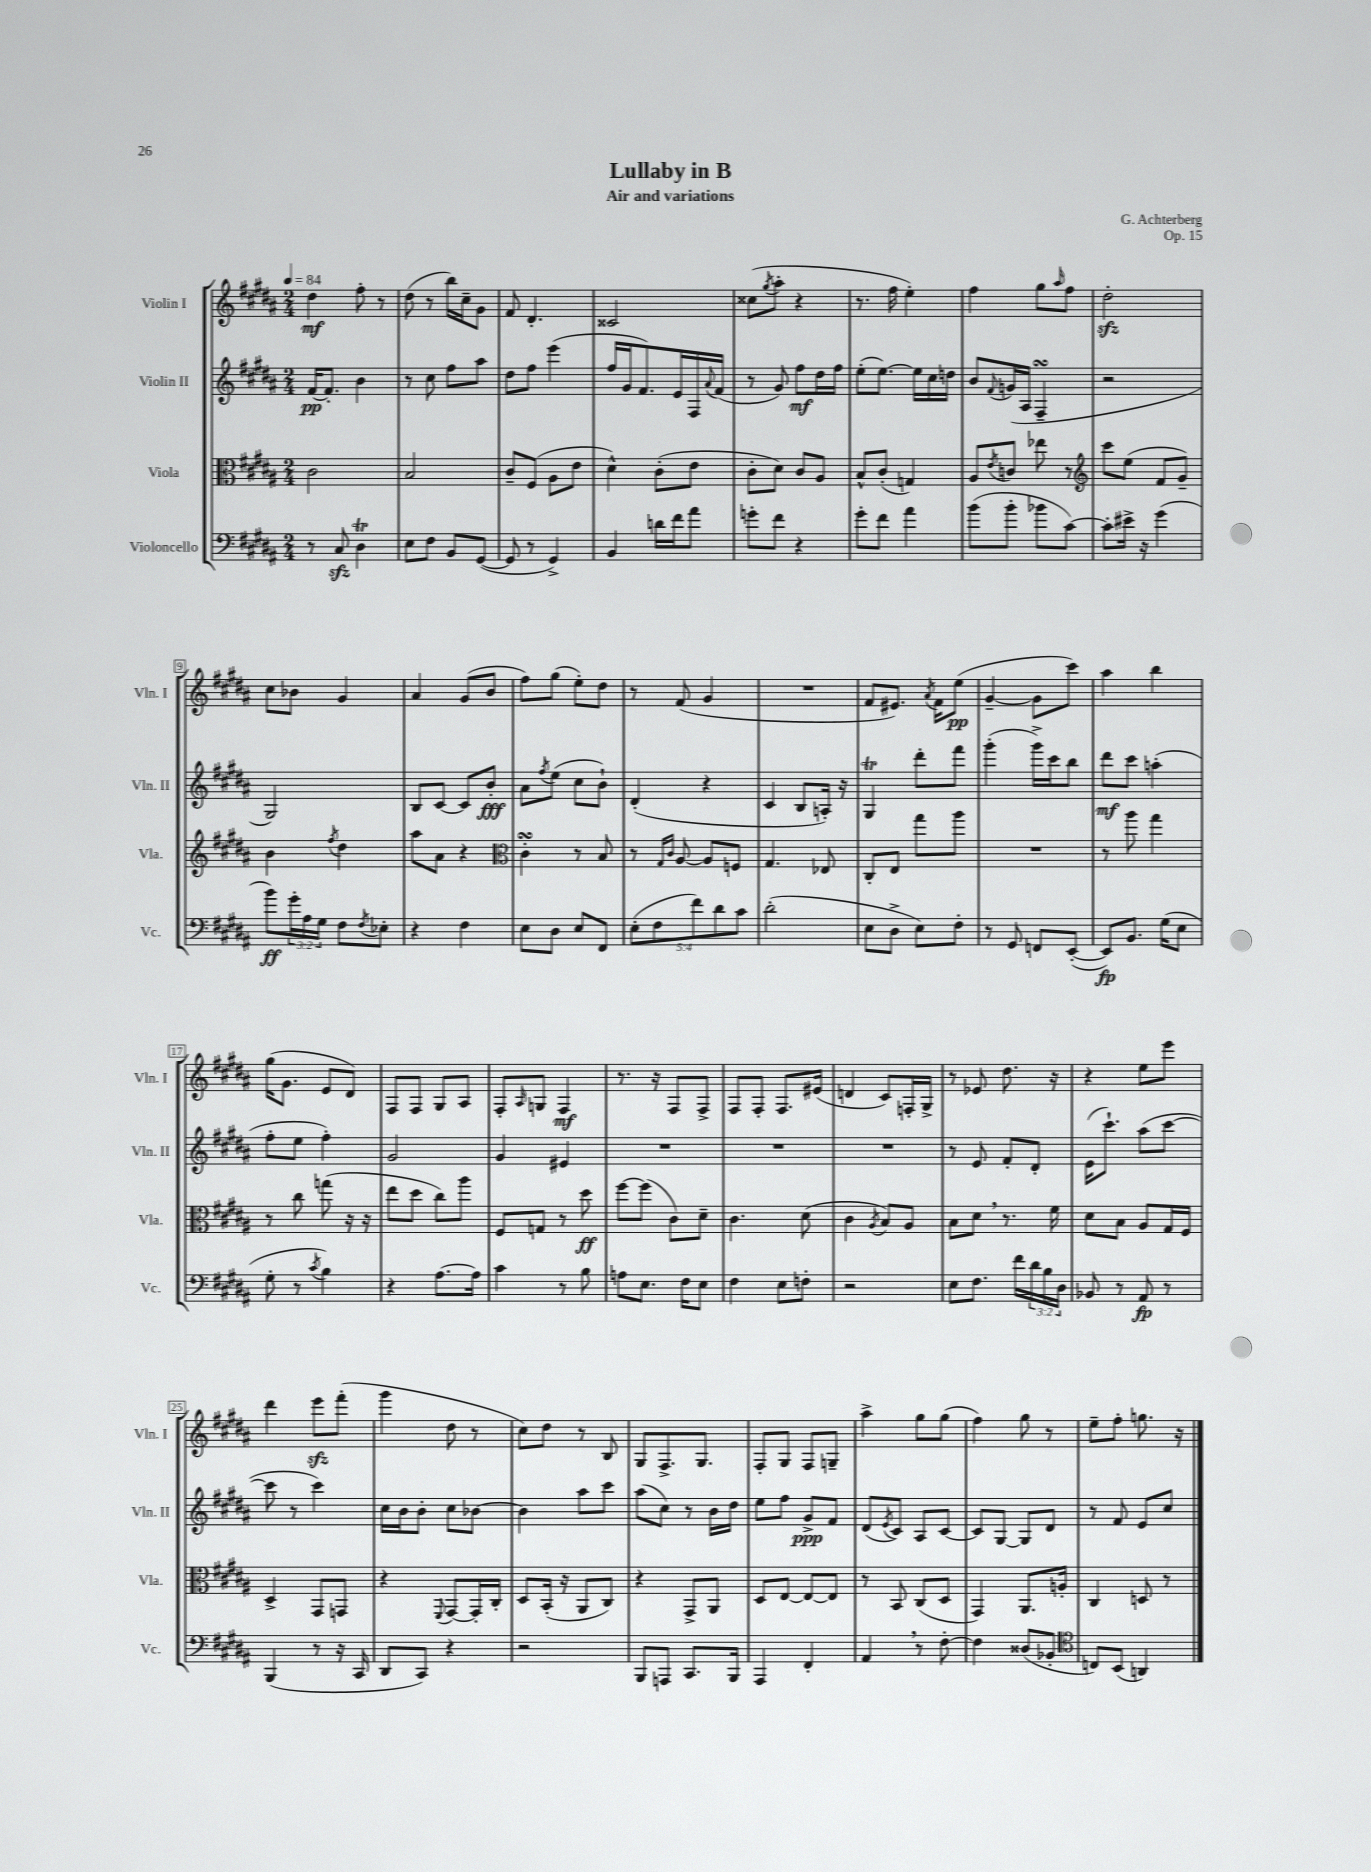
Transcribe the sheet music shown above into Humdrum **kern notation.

**kern	**dynam	**kern	**dynam	**kern	**dynam	**kern	**dynam
*part4	*part4	*part3	*part3	*part2	*part2	*part1	*part1
*staff4	*staff4	*staff3	*staff3	*staff2	*staff2	*staff1	*staff1
*I"Violoncello	*	*I"Viola	*	*I"Violin II	*	*I"Violin I	*
*I'Vc.	*	*I'Vla.	*	*I'Vln. II	*	*I'Vln. I	*
*clefF4	*	*clefC3	*	*clefG2	*	*clefG2	*
*k[f#c#g#d#a#]	*	*k[f#c#g#d#a#]	*	*k[f#c#g#d#a#]	*	*k[f#c#g#d#a#]	*
*M2/4	*	*M2/4	*	*M2/4	*	*M2/4	*
*MM84	*	*MM84	*	*MM84	*	*MM84	*
=1	=1	=1	=1	=1	=1	=1	=1
8r	.	2c#\	.	[16f#/KL	pp	4dd#\	mf
.	.	.	.	8.f#'/J]	.	.	.
8C#zz/	.	.	.	.	.	.	.
4D#t\	.	.	.	4b\	.	8ff#'\	.
.	.	.	.	.	.	8r	.
=2	=2	=2	=2	=2	=2	=2	=2
8E\L	.	2B/	.	8r	.	(8dd#\	.
8F#\J	.	.	.	8cc#\	.	8r	.
8BB/L	.	.	.	8ff#\L	.	16bb\LL)	.
.	.	.	.	.	.	16cc#~\J	.
([8GG#/J	.	.	.	8aa#\J	.	8g#\J	.
=3	=3	=3	=3	=3	=3	=3	=3
8GG#/]	.	8c#~/L	.	8dd#\L	.	8f#/	.
8r	.	(8F#/J	.	8ff#\J	.	4.d#'/	.
4GG#^/)	.	8A#\L	.	(4eee\	.	.	.
.	.	8e\J	.	.	.	.	.
=4	=4	=4	=4	=4	=4	=4	=4
4BB/	.	4d#^^\)	.	16ff#/LL	.	2c##X/	.
.	.	.	.	16g#/J	.	.	.
.	.	.	.	8.f#/)	.	.	.
16dn\LL	.	(8c#'\L	.	.	.	.	.
16f#\J	.	.	.	16e/L	.	.	.
8a#\J	.	8e\J	.	16F#/	.	.	.
.	.	.	.	8qqa#/	.	.	.
.	.	.	.	(16f#/JJ	.	.	.
=5	=5	=5	=5	=5	=5	=5	=5
8gn'\L	.	8c#'\L	.	8r	.	(8cc##X\L	.
.	.	.	.	.	.	8qgg#/	.
8f#\J	.	8d#\J)	.	8g#/)	.	8aa#'\J	.
4r	.	8c#/L	.	8ff#\L	mf	4r	.
.	.	8A#/J	.	16dd#\L	.	.	.
.	.	.	.	16ff#\JJ	.	.	.
=6	=6	=6	=6	=6	=6	=6	=6
8g#'\L	.	8B^^/L	.	(8ee'\L	.	8.r	.
8f#\J	.	(8c#'/J	.	[8.ee\J)	.	.	.
.	.	.	.	.	.	16ff#\	.
4a#\	.	4Gn/)	.	.	.	4ee'\)	.
.	.	.	.	16ee\LL]	.	.	.
.	.	.	.	16cc#\	.	.	.
.	.	.	.	16ddn\JJ	.	.	.
=7	=7	=7	=7	=7	=7	=7	=7
(8b\L	.	8A#/L	.	8b/L	.	4ff#\	.
.	.	8qe/	.	8qqf#/	.	.	.
8b'\J	.	8cn/J	.	(16gn/L	.	.	.
.	.	.	.	16A#/JJ	.	.	.
8b-X\L	.	8ee-X\	.	4F#sSSS~/	.	8gg#\L	.
.	.	.	.	.	.	16qqaa#/	.
[8c#\J)	.	8r	.	.	.	8ff#\J	.
=8	=8	=8	=8	=8	=8	=8	=8
*	*	*clefG2	*	*	*	*	*
8c#'\L]	.	8ccc#\L	.	2r	.	2dd#zz'\	.
16e#X^\Jk	.	(8ee\J	.	.	.	.	.
16r	.	.	.	.	.	.	.
(4g#\	.	8f#/L	.	.	.	.	.
.	.	8g#~/J)	.	.	.	.	.
!!LO:LB:g=z
=9	=9	=9	=9	=9	=9	=9	=9
8b\L)	ff	4b\	.	2G#/)	.	8cc#\L	.
24g#'\L	.	.	.	.	.	8b-X\J	.
24A#\	.	.	.	.	.	.	.
24G#\JJ	.	.	.	.	.	.	.
.	.	8qff#/	.	.	.	.	.
8F#\L	.	4dd#\	.	.	.	4g#/	.
8qF#/	.	.	.	.	.	.	.
8E-X'\J	.	.	.	.	.	.	.
=10	=10	=10	=10	=10	=10	=10	=10
4r	.	8aa#\L	.	8B/L	.	4a#/	.
.	.	8a#\J	.	[8c#/J	.	.	.
4F#\	.	4r	.	8c#/L]	.	(8g#/L	.
.	.	.	.	8b'/J	fff	8b/J	.
=11	=11	=11	=11	=11	=11	=11	=11
*	*	*clefC3	*	*	*	*	*
8E\L	.	4c#sSSS'\	.	8a#\L	.	8ff#\L)	.
.	.	.	.	8qff#/	.	.	.
8D#\J	.	.	.	(8ee\J	.	(8gg#\J	.
8E/L	.	8r	.	8cc#\L	.	8ee'\L)	.
8FF#/J	.	8B/	.	8b`\J)	.	8dd#\J	.
=12	=12	=12	=12	=12	=12	=12	=12
(10E'\L	.	8r	.	(4d#'/	.	8r	.
10F#\	.	.	.	.	.	.	.
.	.	16qqG#/LL	.	.	.	.	.
.	.	16qqc#/JJ	.	.	.	.	.
.	.	[8A#/	.	.	.	(8f#/	.
10f#\)	.	.	.	.	.	.	.
.	.	8A#/L]	.	4r	.	4g#/	.
10d#\	.	.	.	.	.	.	.
.	.	8Fn/J	.	.	.	.	.
10c#\J	.	.	.	.	.	.	.
=13	=13	=13	=13	=13	=13	=13	=13
(2d#'\	.	4.G#/	.	4c#/	.	2r	.
.	.	.	.	8B/L	.	.	.
.	.	8E-X/	.	16An'/Jk)	.	.	.
.	.	.	.	16r	.	.	.
=14	=14	=14	=14	=14	=14	=14	=14
8E\L	.	8C#'/L	.	4G#T/	.	8f#/L	.
8D#^\J	.	8E/J	.	.	.	8.e#X/J)	.
8E\L)	.	8gg#\L	.	8ddd#'\L	.	.	.
.	.	.	.	.	.	8qa#/	.
.	.	.	.	.	.	16f#\KL	.
8F#'\J	.	8aa#\J	.	8fff#\J	.	(8ee\J	pp
=15	=15	=15	=15	=15	=15	=15	=15
8r	.	2r	.	(4ggg#'\	.	[4g#~/	.
8GG#/	.	.	.	.	.	.	.
8FFn/L	.	.	.	16ggg#^\LL)	.	8g#\L]	.
.	.	.	.	16ccc#\J	.	.	.
([8EE'/J	.	.	.	8bb\J	.	8ccc#\J)	.
=16	=16	=16	=16	=16	=16	=16	=16
8EE/L])	fp	8r	.	8ddd#\L	mf	4aa#\	.
8.BB/J	.	8aa#\	.	8ccc#\J	.	.	.
.	.	4gg#\	.	(4aan'\	.	4bb\	.
(16G#\KL	.	.	.	.	.	.	.
8E\J	.	.	.	.	.	.	.
!!LO:LB:g=z
=17	=17	=17	=17	=17	=17	=17	=17
8G#'\	.	8r	.	8ff#'\L	.	(16gg#\KL	.
.	.	.	.	.	.	8.g#\J	.
8r	.	8cc#\	.	8ee\J	.	.	.
8qc#/	.	.	.	.	.	.	.
4B\)	.	(8ggn\	.	4ff#'\)	.	8e/L	.
.	.	16r	.	.	.	8d#/J)	.
.	.	16r	.	.	.	.	.
=18	=18	=18	=18	=18	=18	=18	=18
4r	.	8ee\L	.	2g#/	.	8F#/L	.
.	.	8dd#\J	.	.	.	8F#/J	.
[8.A#\L	.	8cc#\L)	.	.	.	8G#/L	.
.	.	8aa#\J	.	.	.	8A#/J	.
16A#\Jk]	.	.	.	.	.	.	.
=19	=19	=19	=19	=19	=19	=19	=19
4c#\	.	8F#/L	.	4g#/	.	8F#'/L	.
.	.	.	.	.	.	16qqA#/	.
.	.	8Gn/J	.	.	.	8Gn/J	.
8r	.	8r	.	4e#X/	.	4F#/	mf
8B\	.	8dd#\	ff	.	.	.	.
=20	=20	=20	=20	=20	=20	=20	=20
8An\L	.	[8ff#\L	.	2r	.	8.r	.
8.E\J	.	(8ff#\J]	.	.	.	.	.
.	.	.	.	.	.	16r	.
.	.	8c#\L)	.	.	.	8F#/L	.
16F#\KL	.	.	.	.	.	.	.
8E\J	.	8d#~\J	.	.	.	8F#^/J	.
=21	=21	=21	=21	=21	=21	=21	=21
4F#\	.	4.c#\	.	2r	.	8F#/L	.
.	.	.	.	.	.	8F#'/J	.
8E\L	.	.	.	.	.	8.F#/L	.
8Fn'\J	.	(8d#\	.	.	.	.	.
.	.	.	.	.	.	(16e#X/Jk	.
=22	=22	=22	=22	=22	=22	=22	=22
2r	.	4c#\	.	2r	.	4dn/	.
.	.	8qA#/	.	.	.	.	.
.	.	8B/L)	.	.	.	8c#/L)	.
.	.	8A#/J	.	.	.	16Fn'/L	.
.	.	.	.	.	.	16G#^/JJ	.
=23	=23	=23	=23	=23	=23	=23	=23
8E\L	.	8B\L	.	8r	.	8r	.
8.F#\J	.	8d#,\J	.	8e/	.	8e-X/	.
.	.	8.r	.	8f#'/L	.	8.dd#\	.
16f#\LL	.	.	.	.	.	.	.
24d#\	.	.	.	8d#'/J	.	.	.
24B\	.	.	.	.	.	.	.
.	.	16f#\	.	.	.	16r	.
24D#\JJ	.	.	.	.	.	.	.
=24	=24	=24	=24	=24	=24	=24	=24
8BB-X/	.	8d#\L	.	(16e\KL	.	4r	.
.	.	.	.	8.ccc#`\J)	.	.	.
8r	.	8B\J	.	.	.	.	.
8AA#/	fp	8A#/L	.	(8aa#\L	.	8ee\L	.
8r	.	16G#/L	.	[8ccc#\J	.	8eee\J	.
.	.	16F#/JJ	.	.	.	.	.
!!LO:LB:g=z
=25	=25	=25	=25	=25	=25	=25	=25
(4BBB/	.	4D#^/	.	8ccc#\]	.	4ddd#\	.
.	.	.	.	8r	.	.	.
8r	.	8GG#/L	.	4ccc#\)	.	8eeezz\L	.
16r	.	8GGn/J	.	.	.	(8fff#'\J	.
16CC#/	.	.	.	.	.	.	.
=26	=26	=26	=26	=26	=26	=26	=26
8DD#/L	.	4r	.	16cc#\LL	.	4ggg#\	.
.	.	.	.	16b\J	.	.	.
8CC#/J)	.	.	.	8b'\J	.	.	.
.	.	8qqFF#/	.	.	.	.	.
4r	.	[8GG#/L	.	8cc#\L	.	8dd#\	.
.	.	16GG#'/L]	.	[8b-X\J	.	8r	.
.	.	16C#'/JJ	.	.	.	.	.
=27	=27	=27	=27	=27	=27	=27	=27
2r	.	8D#/L	.	4b-\]	.	8cc#\L)	.
.	.	(16BB'/Jk	.	.	.	8dd#\J	.
.	.	16r	.	.	.	.	.
.	.	8AA#/L	.	8aa#\L	.	8r	.
.	.	8C#/J)	.	8ccc#\J	.	8B/	.
=28	=28	=28	=28	=28	=28	=28	=28
8BBB/L	.	4r	.	(8aa#\L	.	8G#/L	.
8AAAn/J	.	.	.	8cc#\J)	.	8.F#^/	.
8.CC#/L	.	8GG#^/L	.	8r	.	.	.
.	.	.	.	.	.	8.G#/J	.
.	.	8AA#/J	.	16b\LL	.	.	.
16BBB/Jk	.	.	.	16dd#\JJ	.	.	.
=29	=29	=29	=29	=29	=29	=29	=29
4AAA#/	.	8D#/L	.	8ee\L	.	8F#'/L	.
.	.	[8E/J	.	8ff#\J	.	8G#/J	.
4FF#'/	.	8E/L_	.	8g#^/L	ppp	8F#/L	.
.	.	8E/J]	.	8f#/J	.	8Gn~/J	.
=30	=30	=30	=30	=30	=30	=30	=30
4AA#,/	.	8r	.	(8d#/L	.	4aa#^\	.
.	.	.	.	8qe/	.	.	.
.	.	8BB/	.	8c#/J)	.	.	.
8r	.	(8C#/L	.	8A#/L	.	8gg#\L	.
[8F#'\	.	8D#/J	.	[8c#/J	.	(8gg#\J	.
=31	=31	=31	=31	=31	=31	=31	=31
4F#\]	.	4GG#/)	.	8c#/L]	.	4ff#\)	.
.	.	.	.	[8G#/J	.	.	.
(8D##X/L	.	8.AA#/L	.	8G#/L]	.	8gg#\	.
8BB-X'/J	.	.	.	8d#/J	.	8r	.
.	.	16An'/Jk	.	.	.	.	.
=32	=32	=32	=32	=32	=32	=32	=32
*clefC4	*	*	*	*	*	*	*
8Cn/L)	.	4C#/	.	8r	.	8ee~\L	.
(8BB/J	.	.	.	8f#/	.	8ff#'\J	.
4AAn/)	.	8Dn/	.	8e/L	.	8.ggn\	.
.	.	8r	.	8cc#/J	.	.	.
.	.	.	.	.	.	16r	.
==	==	==	==	==	==	==	==
*-	*-	*-	*-	*-	*-	*-	*-
